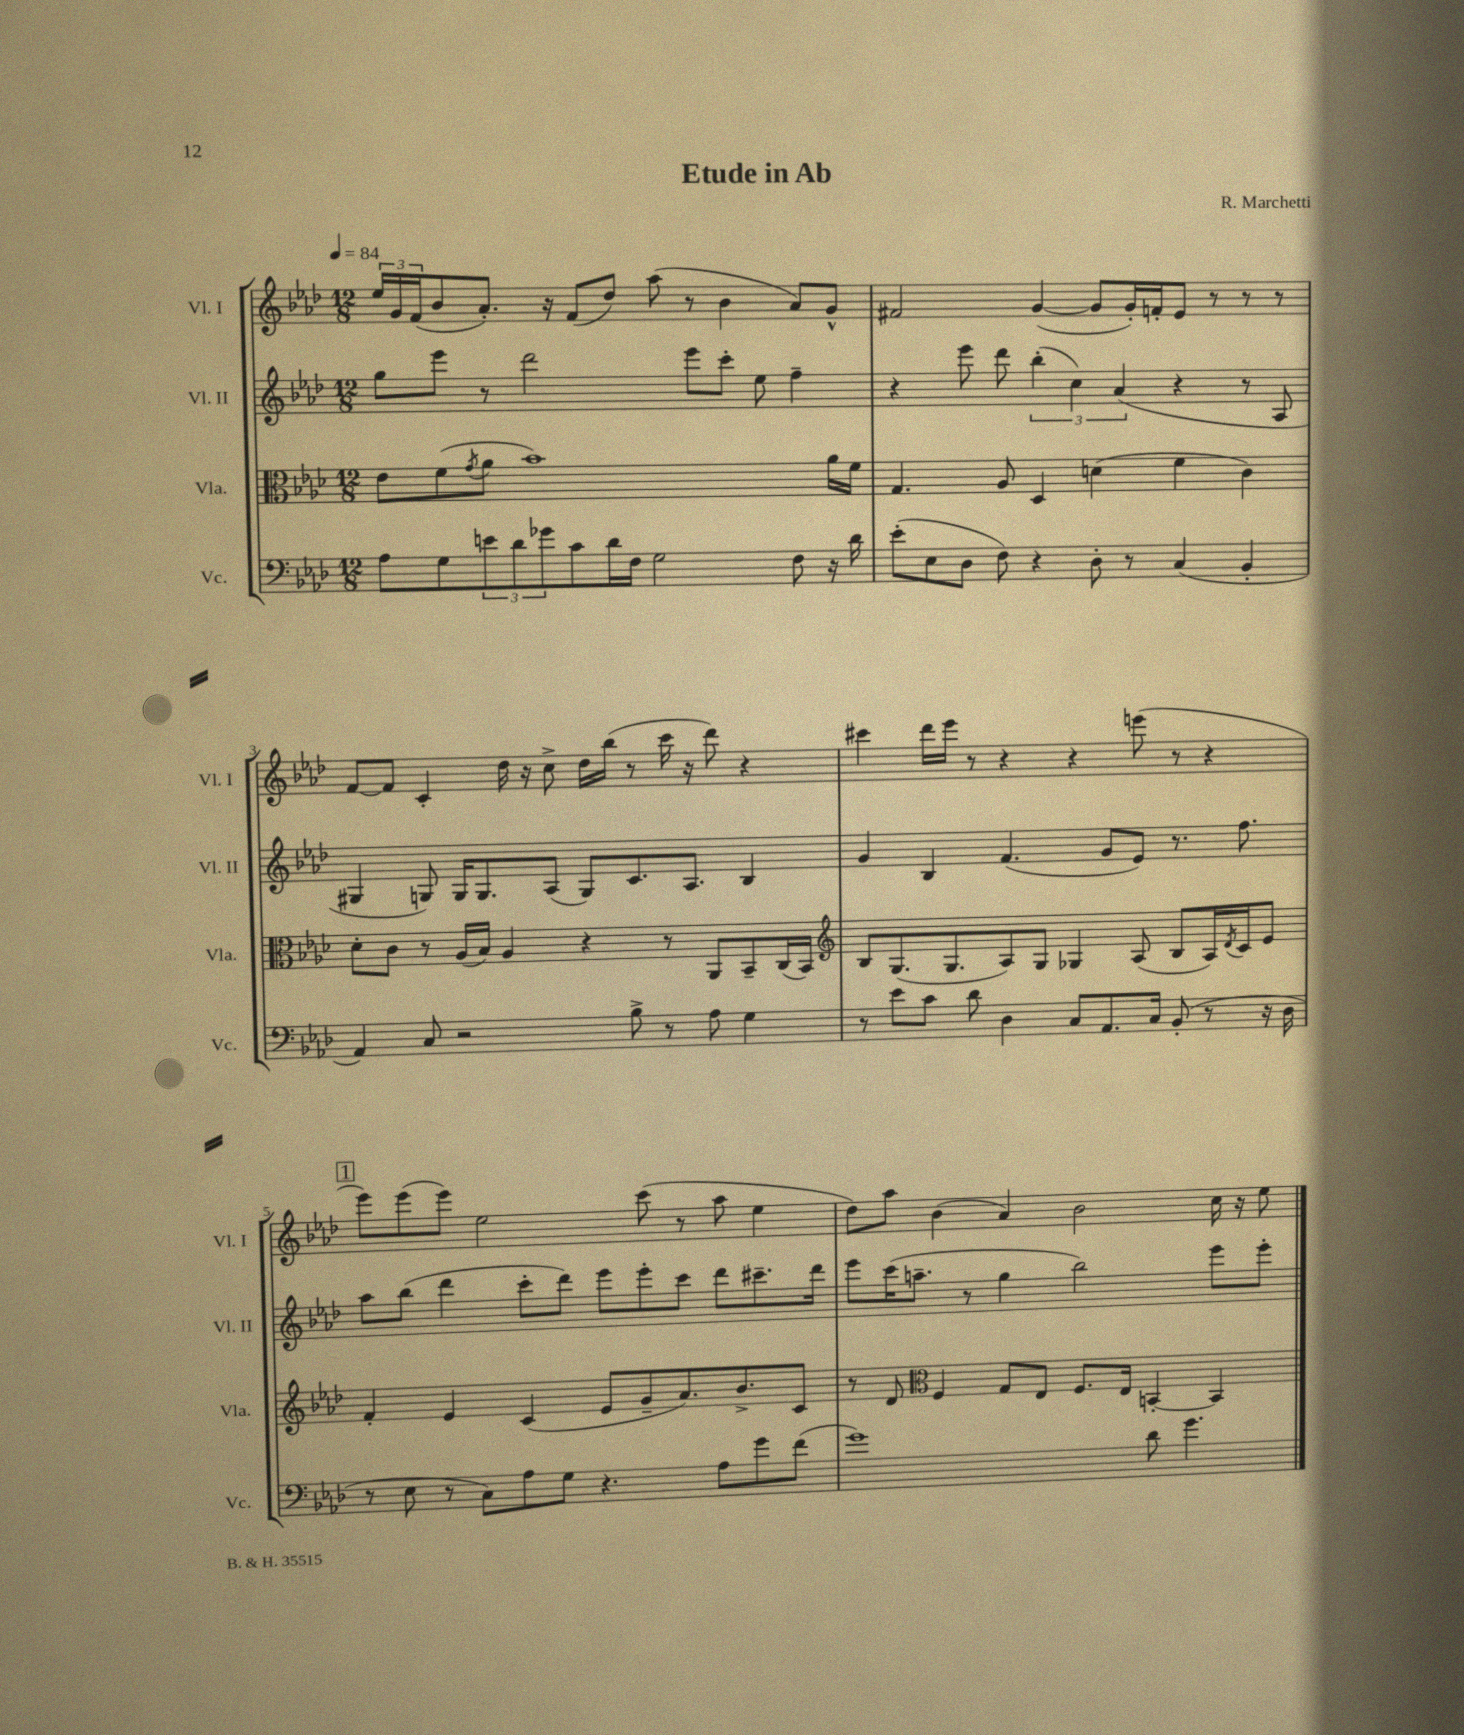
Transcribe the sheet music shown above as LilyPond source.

\header { title = "Etude in Ab" composer = "R. Marchetti" }
<<
\new StaffGroup <<
\new Staff = "s0" \with { instrumentName = "Vl. I" shortInstrumentName = "Vl. I" } {
    \clef treble \key aes \major \numericTimeSignature \time 12/8 \tempo 4 = 84
    \tuplet 3/2 { ees''16 g'16 f'16( } bes'8 aes'8.-.) r16 f'8( des''8) aes''8( r8 bes'4 aes'8) g'8-^ |
    fis'2 g'4~( g'8 g'16-.) f'16-. ees'8 r8 r8 r8 |
    f'8~ f'8 c'4-. des''16 r16 c''8-> des''16 bes''16( r8 c'''16 r16 des'''8) r4 |
    cis'''4 des'''16 ees'''16 r8 r4 r4 e'''8( r8 r4 |
    \mark \markup { \box "1" } ees'''8) ees'''8( ees'''8) ees''2 c'''8( r8 aes''8 ees''4 |
    des''8) aes''8 bes'4( aes'4) bes'2 c''16 r16 ees''8 \bar "|." |
}
\new Staff = "s1" \with { instrumentName = "Vl. II" shortInstrumentName = "Vl. II" } {
    \clef treble \key aes \major \numericTimeSignature \time 12/8
    g''8 ees'''8 r8 des'''2 ees'''8 c'''8-. ees''8 f''4-- |
    r4 ees'''8 des'''8 \tuplet 3/2 { bes''4-.( c''4) aes'4( } r4 r8 aes8 |
    gis4 g8) g16 g8. aes8( g8) c'8. aes8. bes4 |
    g'4 bes4 f'4.( g'8 ees'8) r8. f''8. |
    \mark \markup { \box "1" } aes''8 bes''8( des'''4 c'''8-. des'''8) ees'''8 ees'''8-. c'''8 des'''8 cis'''8.-- des'''16 |
    ees'''8 c'''16( a''8.-- r8 g''4 bes''2) ees'''8 ees'''8-. \bar "|." |
}
\new Staff = "s2" \with { instrumentName = "Vla." shortInstrumentName = "Vla." } {
    \clef alto \key aes \major \numericTimeSignature \time 12/8
    ees'8 f'8( \acciaccatura { g'8 } aes'8 bes'1) aes'16 f'16 |
    g4. aes8 des4 d'4( f'4 c'4) |
    des'8-. c'8 r8 aes16( bes16) aes4 r4 r8 aes,8 bes,8-- c16( bes,16) |
    \clef treble bes8 g8.( g8. aes8) g8 ges4 aes8( bes8 aes16) \acciaccatura { des'8 } c'16 ees'8 |
    \mark \markup { \box "1" } f'4-. ees'4 c'4( ees'8 g'8-- aes'8.) bes'8.-> c'8 |
    r8 des'8 \clef alto f4 g8 ees8 f8. ees16 b,4~-. b,4 \bar "|." |
}
\new Staff = "s3" \with { instrumentName = "Vc." shortInstrumentName = "Vc." } {
    \clef bass \key aes \major \numericTimeSignature \time 12/8
    aes8 g8 \tuplet 3/2 { e'8 des'8 ges'8 } c'8 des'16 f16 g2 f8 r16 des'16 |
    ees'8-.( ees8 des8 f8) r4 des8-. r8 c4( bes,4-. |
    aes,4) c8 r2 bes8-> r8 aes8 g4 |
    r8 ees'8 c'8 des'8 des4 c8 aes,8. c16 bes,8-.( r8 r16 des16 |
    \mark \markup { \box "1" } r8 ees8 r8 c8) aes8 g8 r4. aes8 g'8 f'8( |
    g'1) des'8 g'4. \bar "|." |
}
>>
>>
